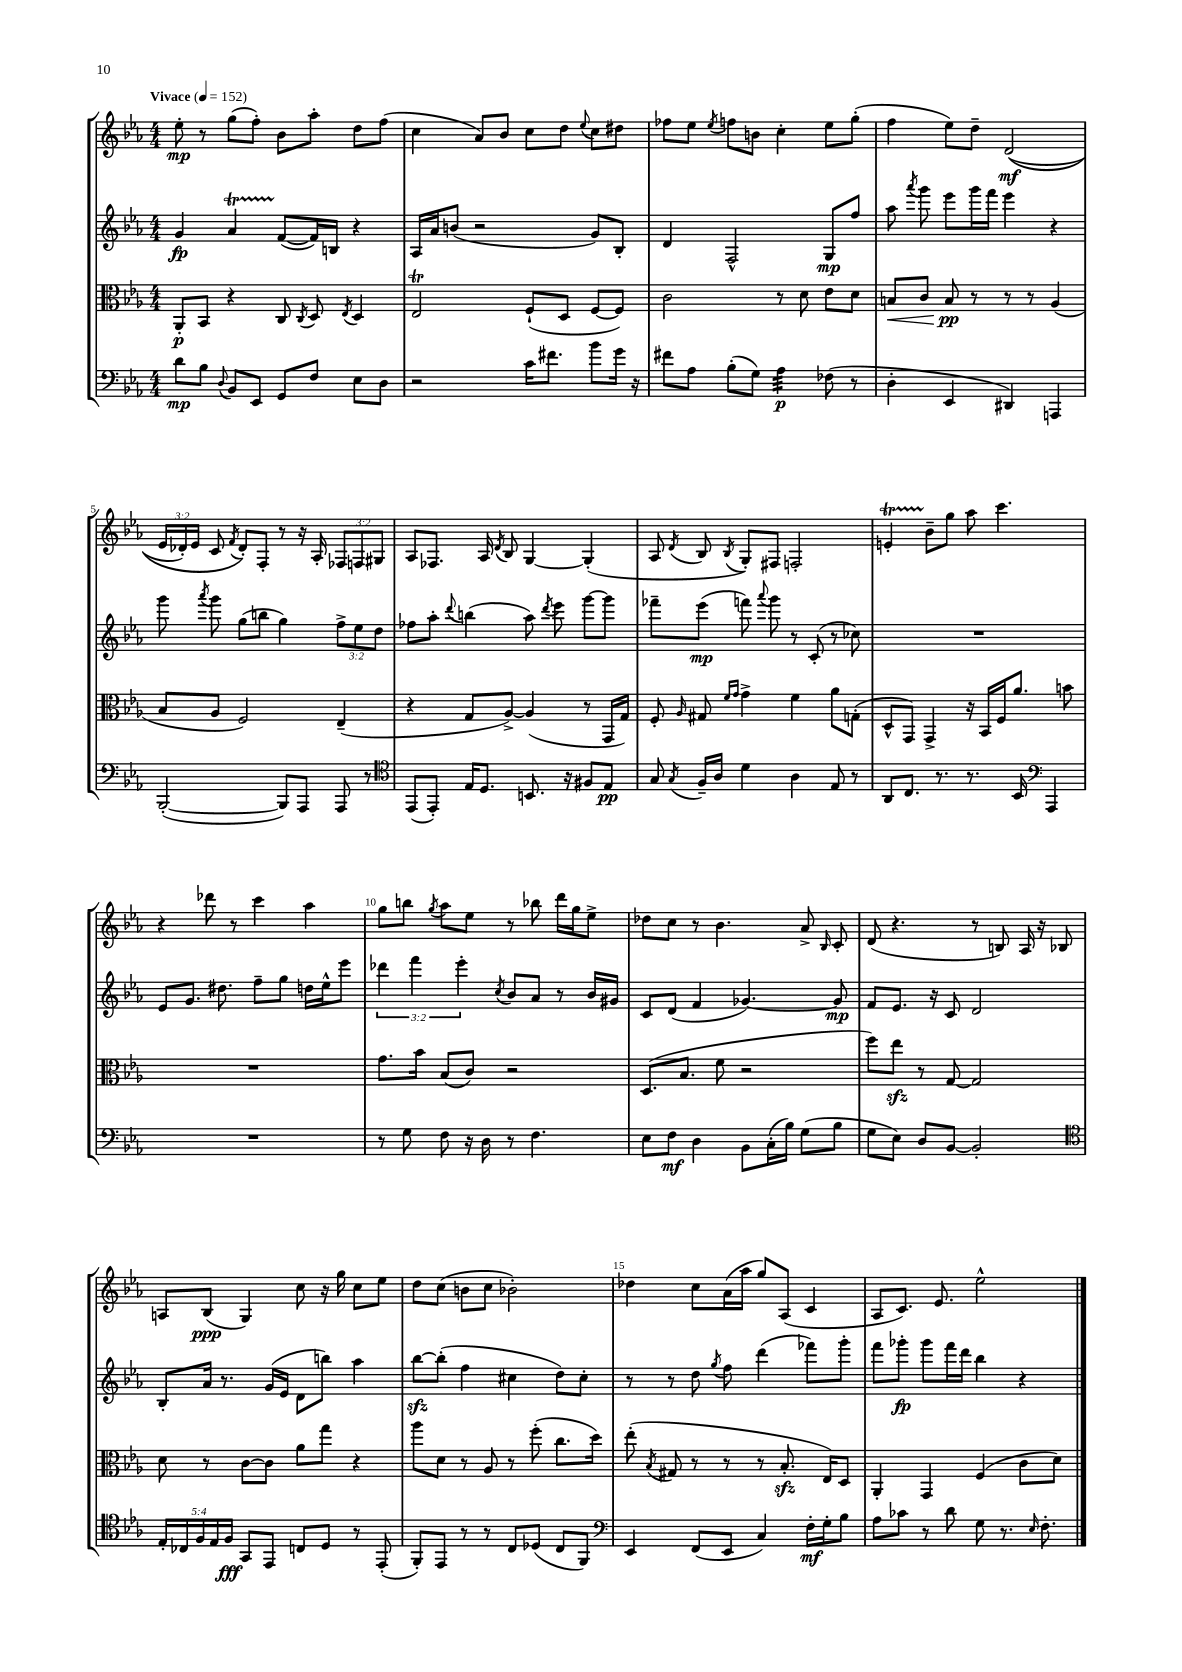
<<
\new StaffGroup <<
\new Staff = "s0" {
    \clef treble \key ees \major \numericTimeSignature \time 4/4 \override Staff.TupletNumber.text = #tuplet-number::calc-fraction-text \tempo "Vivace" 4 = 152
    \autoBeamOff ees''8-.\mp r8 g''8[( f''8]-.) bes'8[ aes''8]-. d''8[ f''8]( |
    c''4 aes'8[) bes'8] c''8[ d''8] \appoggiatura { ees''8 } c''8[ dis''8] |
    fes''8[ ees''8] \acciaccatura { ees''8 } f''8[ b'8] c''4-. ees''8[ g''8]-.( |
    f''4 ees''8[) d''8]-- d'2\mf(\( |
    \tuplet 3/2 { ees'16[ des'16-.) ees'16] } c'8 \acciaccatura { f'8 } des'8[-.\) f8]-. r8 r16 aes16-. \tuplet 3/2 { fes8[ f8 gis8] } |
    aes8[ fes8.] aes16 \acciaccatura { d'8 } bes8 g4~ g4-.( |
    aes8 \acciaccatura { d'8 } bes8 \acciaccatura { bes8 } g8[-.) fis8] f2-. |
    e'4-.\startTrillSpan bes'8[--\stopTrillSpan g''8] aes''8 c'''4. |
    r4 des'''8 r8 c'''4 aes''4 |
    g''8[ b''8] \acciaccatura { g''8 } aes''8[ ees''8] r8 bes''8 d'''16[ g''16 ees''8]-> |
    des''8[ c''8] r8 bes'4. aes'8-> \grace { bes16 } c'8-. |
    d'8( r4. r8 b8) aes16 r16 bes8 |
    a8[ bes8]\ppp( g4) c''8 r16 g''16 c''8[ ees''8] |
    d''8[ c''8]( b'8[ c''8] bes'2-.) |
    des''4 c''8[ aes'16( aes''16] g''8[) aes8]( c'4 |
    aes8[ c'8.]) ees'8. ees''2-^ \bar "|." |
}
\new Staff = "s1" {
    \clef treble \key ees \major \numericTimeSignature \time 4/4 \override Staff.TupletNumber.text = #tuplet-number::calc-fraction-text
    \autoBeamOff g'4\fp aes'4\startTrillSpan f'8[~\stopTrillSpan( f'16) b16] r4 |
    aes16[ aes'16 b'8]( r2 g'8[) bes8]-. |
    d'4 f2-^ g8[\mp f''8] |
    aes''8 \acciaccatura { aes'''8 } g'''8 ees'''8[ g'''16 f'''16] ees'''4 r4 |
    g'''8 \acciaccatura { aes'''8 } g'''8 g''8[( b''8] g''4) \tuplet 3/2 { f''8[-> ees''8 d''8] } |
    fes''8[ aes''8]-. \appoggiatura { d'''8 } b''4( aes''8) \acciaccatura { d'''8 } ees'''8 g'''8[~ g'''8] |
    fes'''8[-- ees'''8]\mp( f'''8) \appoggiatura { aes'''8 } g'''8 r8 c'8-.( r8 ces''8) |
    R1 |
    ees'8[ g'8.] dis''8. f''8[-- g''8] d''16[ ees''16-^ ees'''8] |
    \tuplet 3/2 { des'''4 f'''4 ees'''4-. } \acciaccatura { c''8 } bes'8[ aes'8] r8 bes'16[ gis'16] |
    c'8[ d'8]( f'4 ges'4.~) ges'8\mp |
    f'8[ ees'8.] r16 c'8 d'2 |
    bes8[-. aes'16] r8. g'16[( ees'16] d'8[ b''8]) aes''4 |
    bes''8[~\sfz bes''8]-.( f''4 cis''4 d''8[) cis''8]-. |
    r8 r8 d''8 \acciaccatura { g''8 } f''8 d'''4( fes'''8[) g'''8]-. |
    f'''8[ ges'''8]-.\fp ges'''8[ f'''16 d'''16] bes''4 r4 \bar "|." |
}
\new Staff = "s2" {
    \clef alto \key ees \major \numericTimeSignature \time 4/4
    \autoBeamOff aes,8[-.\p bes,8] r4 c8 \acciaccatura { c8 } d8 \acciaccatura { ees8 } d4 |
    ees2\trill f8[-!( d8] f8[~ f8]) |
    c'2 r8 d'8 ees'8[ d'8] |
    b8[\< c'8] b8\pp\! r8 r8 r8 aes4( |
    bes8[ aes8] f2) ees4--( |
    r4 g8[ aes8]~->) aes4( r8 g,16[ g16]) |
    f8-. \grace { aes16 } gis8 \grace { f'16[ g'16] } g'4-> f'4 aes'8[ g8]-.( |
    d8[-^ g,8]) g,4-> r16 bes,16[ f16 aes'8.] b'8 |
    R1 |
    g'8.[ bes'16] bes8[( c'8]) r2 |
    d8.[( bes8.] f'8 r2 |
    f''8[) ees''8]\sfz r8 g8~ g2 |
    d'8 r8 c'8[~ c'8] aes'8[ g''8] r4 |
    aes''8[ d'8] r8 aes8 r8 f''8-.( c''8.[ d''16]) |
    ees''8-.( \acciaccatura { bes8 } gis8 r8 r8 r8 bes8.-.\sfz ees16[) d8] |
    aes,4-. g,4 f4( c'8[ d'8]) \bar "|." |
}
\new Staff = "s3" {
    \clef bass \key ees \major \numericTimeSignature \time 4/4 \override Staff.TupletNumber.text = #tuplet-number::calc-fraction-text
    \autoBeamOff d'8[\mp bes8] \appoggiatura { d8 } bes,8[ ees,8] g,8[ f8] ees8[ d8] |
    r2 c'16[ fis'8.] bes'8[ g'16] r16 |
    fis'8[ aes8] bes8[-.( g8]) aes4:32\p fes8( r8 |
    d4-. ees,4 dis,4) a,,4 |
    bes,,2~-.( bes,,8[) aes,,8] aes,,8 r8 |
    \clef tenor ees,8[( ees,8]-.) ees16[ d8.] b,8. r16 fis8[ ees8]\pp |
    g8 \acciaccatura { g8 } f16[-- aes16] d'4 aes4 ees8 r8 |
    aes,8[ c8.] r8. r8. bes,16 \clef bass aes,,4 |
    R1 |
    r8 g8 f8 r16 d16 r8 f4. |
    ees8[ f8]\mf d4 bes,8[ c16-.( bes16]) g8[( bes8] |
    g8[ ees8]) d8[ bes,8]~ bes,2-. |
    \clef tenor \tuplet 5/4 { ees16[-. ces16 f16 ees16 f16]\fff } g,8[ ees,8] c8[ d8] r8 ees,8-.( |
    f,8[-.) ees,8] r8 r8 c8[ des8]( c8[ f,8]) |
    \clef bass ees,4 f,8[( ees,8] c4) f16[-.\mf g16-. bes8] |
    aes8[ ces'8] r8 d'8 g8 r8. \grace { ees16 } f8.-. \bar "|." |
}
>>
>>
\layout { \context { \Score \override BarNumber.break-visibility = ##(#f #t #t) barNumberVisibility = #(every-nth-bar-number-visible 5) } }
